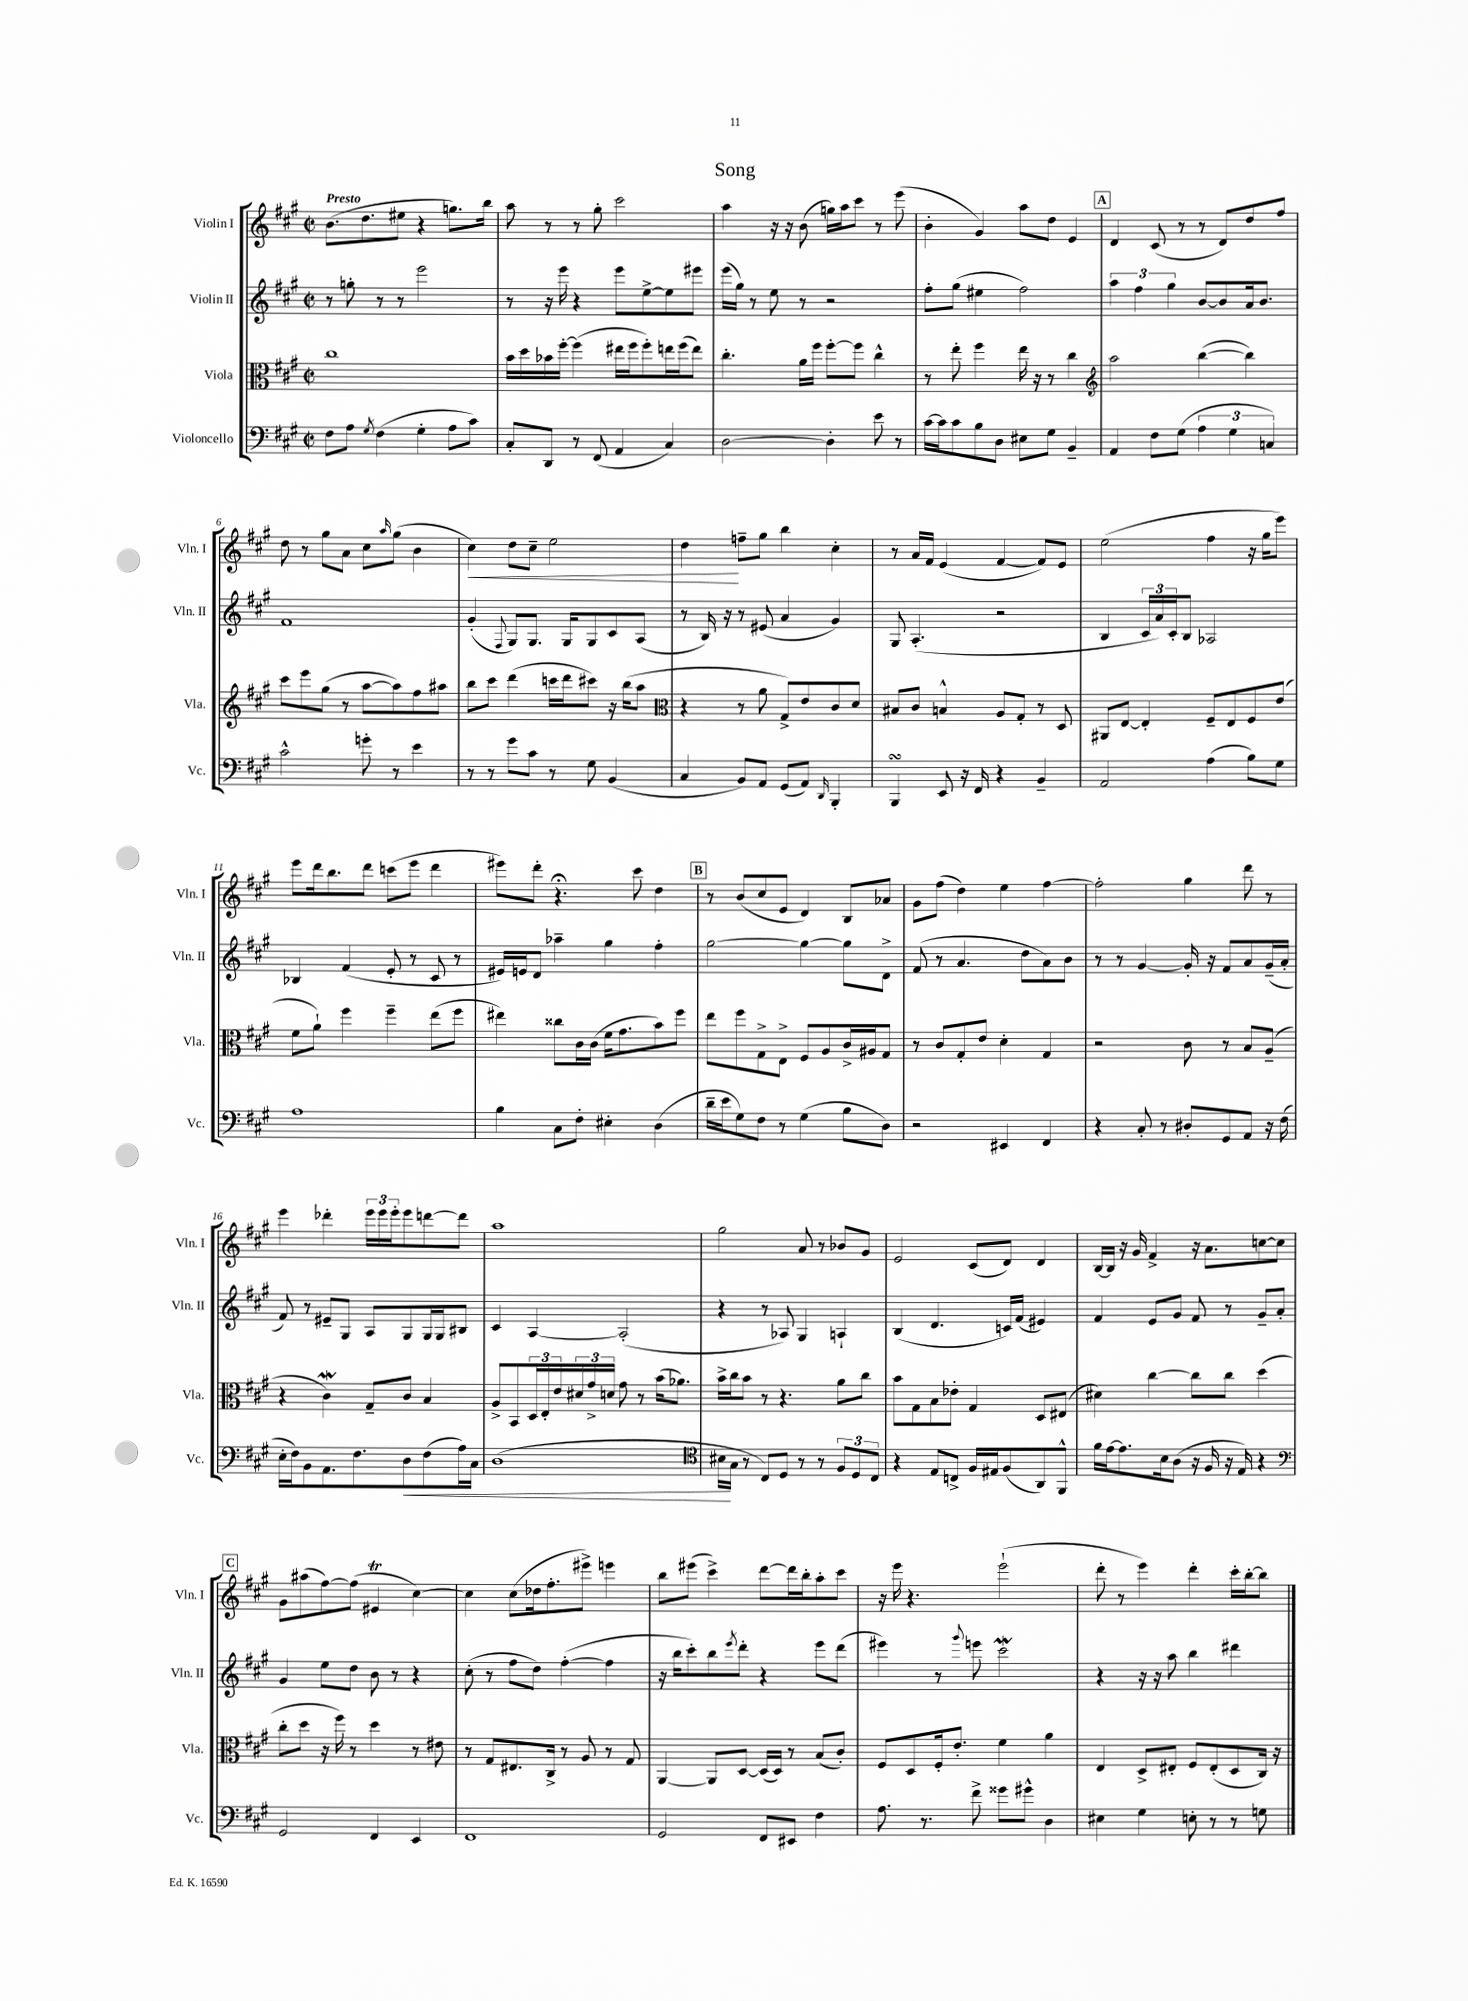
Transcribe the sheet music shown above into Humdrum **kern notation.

**kern	**kern	**kern	**kern
*staff4	*staff3	*staff2	*staff1
*clefF4	*clefC3	*clefG2	*clefG2
*k[f#c#g#]	*k[f#c#g#]	*k[f#c#g#]	*k[f#c#g#]
*M2/2	*M2/2	*M2/2	*M2/2
*met(c|)	*met(c|)	*met(c|)	*met(c|)
8F#	1cc#	8r	(8.b
8A	.	8gg'	.
.	.	.	8.dd
8qG#	.	.	.
(4F#	.	8r	.
.	.	8r	8ee#
4G#'	.	2eee	4r
8A	.	.	8.gg)
8c#)	.	.	.
.	.	.	16bb
=	=	=	=
8C#'	16b	8r	8aa
.	16dd	.	.
8DD	16b-	16r	8r
.	[16ff#'	16eee	.
8r	(4ff#]	4r	8r
(8FF#	.	.	8gg#'
4AA	16ee#	8eee	2ccc#
.	16ff#	.	.
.	8ff#')	[8ee^	.
4C#)	16ee	8ee]	.
.	(16ff#	.	.
.	8ee)	8eee#	.
=	=	=	=
[2D	4.cc#'	(16eee	4aa
.	.	16gg#)	.
.	.	8r	.
.	.	8ee	16r
.	.	.	16r
.	16a	8r	(8b
.	16ff#	.	.
4D']	[8ff#'	2r	16gg)
.	.	.	16aa
.	8ff#]	.	8ccc#
8e	4cc#^^	.	8r
8r	.	.	(8eee
=	=	=	=
[16c#	8r	8ff#'	4b'
16c#]	.	.	.
8c#	8ee'	(8gg#	.
8B	4ff#	4ee#	4g#)
8D	.	.	.
8E#	16ee	2ff#)	8aa
.	16r	.	.
8G#	8r	.	8dd
4BB~	4cc#	.	4e
=	=	=	=
*	*clefG2	*	*
4AA	2aa	6aa	4d
.	.	6ff#	.
8F#	.	.	(8c#
.	.	6gg#	.
(8G#	.	.	8r
6A	([4bb	[8b	8r
.	.	8b]	8d)
6G#	.	.	.
.	4bb])	16a	8dd
.	.	8.b	.
6C)	.	.	.
.	.	.	8ff#
=	=	=	=
2c#^^	8ccc#	1f#	8dd
.	8eee	.	8r
.	(8gg#	.	8gg#
.	8r	.	8a
8g'	[8aa	.	8cc#
.	.	.	16qqaa
8r	8aa])	.	(8gg#
4e	8ff#	.	4b
.	8aa#	.	.
=	=	=	=
8r	8bb	(4g#'	4cc#)
8r	8ccc#	.	.
.	.	8qqF#	.
8g#	(4ddd	8G#)	8dd
8c#	.	8.G#	8cc#~
8r	16ccc	.	2ee
.	16ddd	16G#	.
8G#	8ccc#)	8G#	.
(4BB	16r	8c#	.
.	(16bb	.	.
.	8aa	(8A	.
=	=	=	=
*	*clefC3	*	*
4C#	4r	8r	4dd
.	.	16B)	.
.	.	16r	.
8BB)	8r	8r	8ff~
8AA	8a	(8e#	8gg#
(8GG#	8G#^)	4a	4bb
8AA)	8e	.	.
16qqDD	.	.	.
4BBB'	8c#	4g#)	4cc#'
.	8d	.	.
=	=	=	=
4BBB	8B#	8G#	8r
.	8c#	(4.A'	16a
.	.	.	16f#
8EE	4B^^	.	(4e
16r	.	.	.
16FF#	.	.	.
4r	8A	2r	[4f#
.	8G#'	.	.
4BB~	8r	.	8f#])
.	8D	.	8e
=	=	=	=
2AA	8AA#	4B	(2ee
.	[8E	.	.
.	4E']	24c#	.
.	.	24a)	.
.	.	24c#'	.
.	.	8B	.
(4A	8F#~	2A-	4ff#
.	8E	.	.
8B)	8F#	.	16r
.	.	.	16gg#
8G#	(8e	.	8eee)
=	=	=	=
1A	8f#	4B-	8eee
.	8a`)	.	16ddd
.	.	.	8.bb
.	4ff#	(4f#	.
.	.	.	8ddd
.	4ff#~	8e'	(8ccc
.	.	8r	8eee
.	(8ee	8c#	4ddd
.	8ff#	8r	.
=	=	=	=
4B	4ee#)	16e#)	8eee#)
.	.	16e	.
.	.	8d	8ddd'
8C#	8cc##	4aa-~	4.r;
8F#'	16c#	.	.
.	(16c#	.	.
4E#'	16f#	4gg#	.
.	8.g#	.	.
.	.	.	8ccc#
(4D	8b)	4ff#'	4dd
.	8ff#	.	.
=	=	=	=
16d~	8ee	[2gg#	8r
16e	.	.	.
8G#)	8ff#	.	(8b
8F#	8G#^	.	8cc#
8r	8E^	.	8e
(4G#	8F#	4gg#_	4d)
.	8A	.	.
8B	16c#^	8gg#]	8B
.	16A#	.	.
8D)	8G#	8d^	8a-
=	=	=	=
2r	8r	(8f#	8g#
.	8c#	8r	(8ff#
.	8G#'	4.a	4dd)
.	8e	.	.
4EE#	4d'	.	4ee
.	.	8dd	.
4FF#	4G#	8a)	[4ff#
.	.	8b	.
=	=	=	=
4r	2r	8r	2ff#']
.	.	8r	.
8C#'	.	[4g#	.
8r	.	.	.
8D#'	8c#	16g#']	4gg#
.	.	16r	.
8GG#	8r	8f#	.
8AA	8B	8a	8ddd
16r	(8A~	(16g#~	8r
(16F#	.	16a'	.
=	=	=	=
16E'	4r	8f#)	4eee
16F#)	.	.	.
8BB	.	8r	.
8.AA	4c#)	8e#~	4ddd-'
.	.	8G#	.
8.F#	.	.	.
.	8G#~	8A	24eee
.	.	.	24eee
.	.	.	24eee'
8D	8c#	8G#	8eee
(8F#	4B	16G#	[8ddd
.	.	16G#	.
16A)	.	8B#	8ddd]
16C#	.	.	.
=	=	=	=
(1D	8A^	4c#	1aa
.	8BB	.	.
.	24D	[4A	.
.	24E'	.	.
.	24e	.	.
.	24d#	.	.
.	24g#^	.	.
.	24d	.	.
.	8g#	(2A']	.
.	8r	.	.
.	(16b	.	.
.	8.a-)	.	.
=	=	=	=
*clefC4	*	*	*
16B#	16b^	4r	2gg#
16G#	16cc#	.	.
8r	8b	.	.
8C#)	8r	8r	.
8D	4.r	8A-)	.
8r	.	4G#	8a
8r	.	.	8r
12F#	8a	4A`	8b-
12D	.	.	.
.	8cc#	.	8g#
12C#	.	.	.
=	=	=	=
4r	8b	(4B	2e
.	8G#	.	.
8E	8B	4.d	.
8C^	8e-'	.	.
16F#	4G#	.	(8c#
16E#	.	.	.
(8F#	.	16c)	8d)
.	.	(16f#	.
8AA)	8D	4e#)	4d
8FF#^^	(8E#	.	.
=	=	=	=
16f#	4d#)	4f#	[16B
[16e	.	.	16B]
8.e]	.	.	16r
.	.	.	16g#
.	[4cc#	8e	4f#^
16B	.	.	.
(8A	.	8g#	.
16r	8cc#]	8f#	16r
16F#	.	.	8.a
16r	8cc#	8r	.
16E)	.	.	.
4r	(4dd	8g#~	[8cc
.	.	8a'	8cc]
=	=	=	=
*clefF4	*	*	*
2GG#	8cc#'	4g#	8g#
.	8dd	.	(8aa#
.	16r	8ee	[8ff#)
.	16ff#)	.	.
.	8r	8dd	(8ff#]
4FF#	4dd	8b	4e#
.	.	8r	.
4EE	8r	4r	[4cc#)
.	8e#	.	.
=	=	=	=
1FF#	8r	(8cc#'	4cc#]
.	8G#	8r	.
.	8.E#	8ff#	(8cc#
.	.	8dd)	16dd-
.	16C#^	.	8.ff#'
.	8r	([4ff#'	.
.	8A	.	8eee#^)
.	8r	4ff#]	4eee
.	8G#	.	.
=	=	=	=
2GG#	[4AA	16r	8bb
.	.	16bb	.
.	.	8ccc#')	(8eee#
.	8AA]	8bb	4ccc#^)
.	.	8qeee	.
.	[8D	8ddd'	.
8FF#	(16D]	4r	[8ddd
.	16D)	.	.
8EE#	8r	.	16ddd]
.	.	.	16bb'
4F#	(8B	8eee	8aa'
.	8c#')	(8ddd	8ccc#
=	=	=	=
8.A	8F#	4eee#)	16r
.	.	.	16eee
.	8D	.	4.r
8.r	.	.	.
.	16F#'	8r	.
.	8.e'	.	.
.	.	8qqggg#	.
8f#^	.	8eee	.
8g##	4f#	2ccc#	(2eee`
8g#^^	.	.	.
4D	4a	.	.
=	=	=	=
4E#	4E	4r	8ddd'
.	.	.	8r
4G#	8D^	16r	4eee)
.	.	16r	.
.	8E#'	8aa	.
8E'	8F#	4bb	4ddd'
8r	(8E#'	.	.
8r	8D	4ddd#	16ccc#'
.	.	.	[16bb'
8G	16C#)	.	8bb]
.	16r	.	.
==	==	==	==
*-	*-	*-	*-
